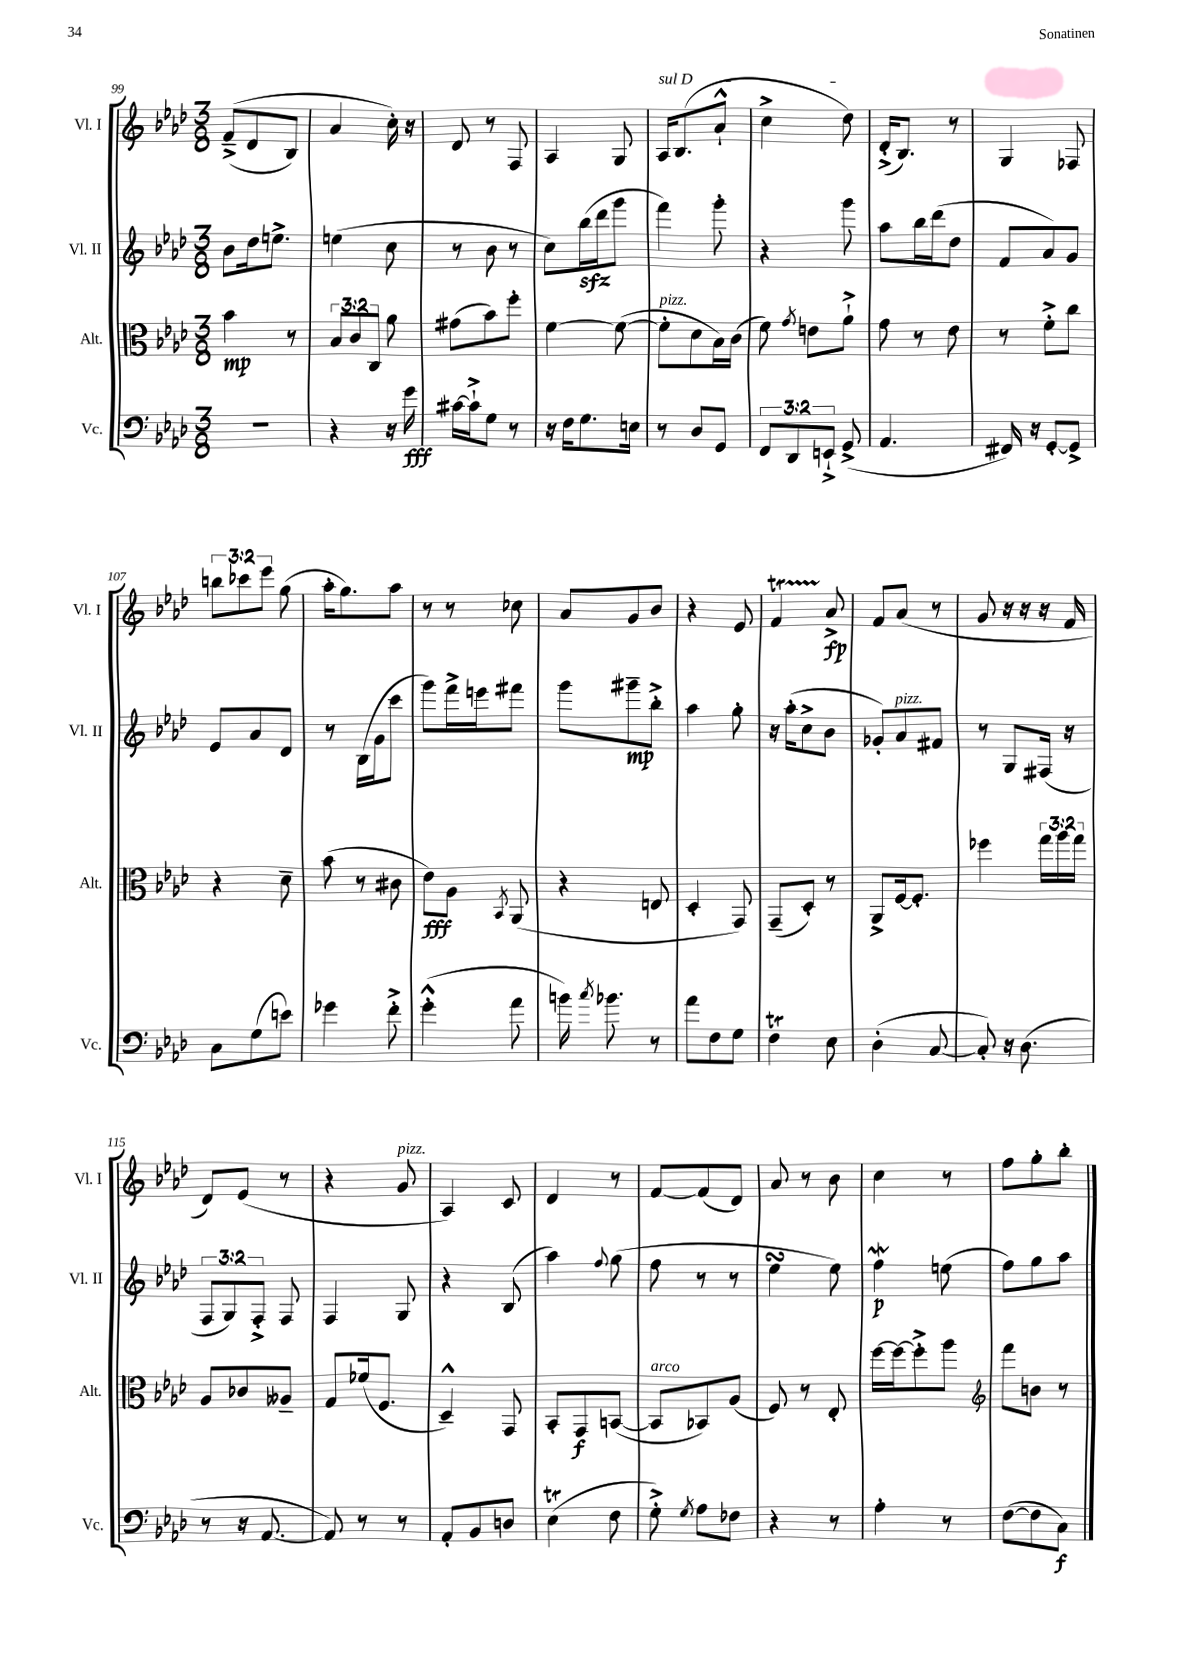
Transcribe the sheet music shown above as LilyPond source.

<<
\new StaffGroup <<
\new Staff = "s0" \with { instrumentName = "Vl. I" shortInstrumentName = "Vl. I" } {
    \clef treble \key aes \major \numericTimeSignature \time 3/8 \override Staff.TupletNumber.text = #tuplet-number::calc-fraction-text
    \autoBeamOff f'8[--->(\( des'8 bes8]) |
    aes'4 c''16-.\) r16 |
    des'8 r8 f8 |
    aes4 g8 |
    \once \override TextSpanner.bound-details.left.text = \markup { \italic "sul D" } aes16[\startTextSpan bes8.( aes'8]-!-^ |
    c''4-> des''8\stopTextSpan) |
    des'16[-.->( bes8.]) r8 |
    g4 fes8 |
    \tuplet 3/2 { b''8[ ces'''8 ees'''8] } g''8( |
    aes''16[-. g''8.) aes''8] |
    r8 r8 ces''8 |
    aes'8[ g'8 bes'8] |
    r4 ees'8 |
    f'4\startTrillSpan aes'8->\stopTrillSpan\fp |
    f'8[ aes'8]( r8 |
    g'8 r16 r16 r16 f'16 |
    des'8[) ees'8]( r8 |
    r4 g'8^\markup { \italic "pizz." } |
    aes4) c'8 |
    des'4 r8 |
    f'8[~ f'8( des'8]) |
    aes'8 r8 bes'8 |
    c''4 r8 |
    f''8[ g''8-. bes''8]-. \bar "|." |
}
\new Staff = "s1" \with { instrumentName = "Vl. II" shortInstrumentName = "Vl. II" } {
    \clef treble \key aes \major \numericTimeSignature \time 3/8 \override Staff.TupletNumber.text = #tuplet-number::calc-fraction-text
    \autoBeamOff bes'8[ des''16 e''8.]-> |
    e''4( c''8 |
    r8 bes'8 r8 |
    c''8[) bes''16\sfz( des'''16 g'''8] |
    f'''4) g'''8-. |
    r4 g'''8 |
    aes''8[ bes''16 des'''16( des''8] |
    f'8[ aes'8) g'8] |
    ees'8[ aes'8 des'8] |
    r8 bes16[( g'16 c'''8] |
    g'''8[) f'''16-> e'''16 fis'''8] |
    g'''8[ gis'''8--\mp bes''8]-.-> |
    aes''4 g''8-. |
    r16 aes''16[-.( c''8-> bes'8] |
    ges'8[-.) aes'8^\markup { \italic "pizz." } fis'8] |
    r8 g8[ fis16]( r16 |
    \tuplet 3/2 { f8[ g8) f8]-.-> } f8 |
    f4 g8 |
    r4 bes8( |
    aes''4) \appoggiatura { f''8 } g''8( |
    f''8 r8 r8 |
    ees''4\turn ees''8) |
    f''4\mordent\p e''8( |
    f''8[) g''8 aes''8] \bar "|." |
}
\new Staff = "s2" \with { instrumentName = "Alt." shortInstrumentName = "Alt." } {
    \clef alto \key aes \major \numericTimeSignature \time 3/8 \override Staff.TupletNumber.text = #tuplet-number::calc-fraction-text
    \autoBeamOff bes'4\mp r8 |
    \tuplet 3/2 { bes8[ c'8 c8] } aes'8 |
    gis'8[( bes'8) f''8]-. |
    f'4~ f'8~( |
    f'8[-.^\markup { \italic "pizz." } des'8 bes16) c'16]( |
    f'8) \acciaccatura { g'8 } e'8[ aes'8]-!-> |
    g'8 r8 ees'8 |
    r8 f'8[-.-> c''8] |
    r4 des'8-- |
    bes'8( r8 cis'8 |
    ees'8[\fff) aes8] \acciaccatura { bes,8 } aes,8( |
    r4 e8 |
    des4-. g,8) |
    g,8[--( des8]-.) r8 |
    aes,8[-> f16~ f8.]-. |
    fes''4 \tuplet 3/2 { g''16[ aes''16 g''16] } |
    aes8[ ces'8 aeses8]-- |
    g8[ fes'16( f8.] |
    des4---^) g,8 |
    bes,8[-. g,8\f b,8]~( |
    b,8[^\markup { \italic "arco" } bes,8) aes8]( |
    f8) r8 ees8-. |
    f''16[~ f''16~ f''8-.-> aes''8] |
    \clef treble f'''8[ b'8] r8 \bar "|." |
}
\new Staff = "s3" \with { instrumentName = "Vc." shortInstrumentName = "Vc." } {
    \clef bass \key aes \major \numericTimeSignature \time 3/8 \override Staff.TupletNumber.text = #tuplet-number::calc-fraction-text
    \autoBeamOff r4. |
    r4 r16 g'16\fff |
    cis'16[~ cis'16-!-> g8] r8 |
    r16 f16[ g8. e16] |
    r8 des8[ g,8] |
    \tuplet 3/2 { f,8[ des,8 e,8]-!-> } g,8->( |
    aes,4. |
    fis,16) r16 g,8[~-. g,8]-> |
    c8[ g8( e'8]) |
    ges'4 f'8-.-> |
    g'4-.-^( aes'8 |
    b'16) \acciaccatura { c''8 } bes'8. r8 |
    aes'8[ f8 g8] |
    f4\trill ees8 |
    des4-.( c8~ |
    c8-.) r16 des8.( |
    r8 r16 aes,8.~ |
    aes,8) r8 r8 |
    aes,8[-. bes,8 d8] |
    ees4\trill( f8 |
    g8-.->) \acciaccatura { g8 } aes8[ fes8] |
    r4 r8 |
    aes4-. r8 |
    f8[~( f8 c8]\f) \bar "|." |
}
>>
>>
\layout { \context { \Score currentBarNumber = #99 } }
